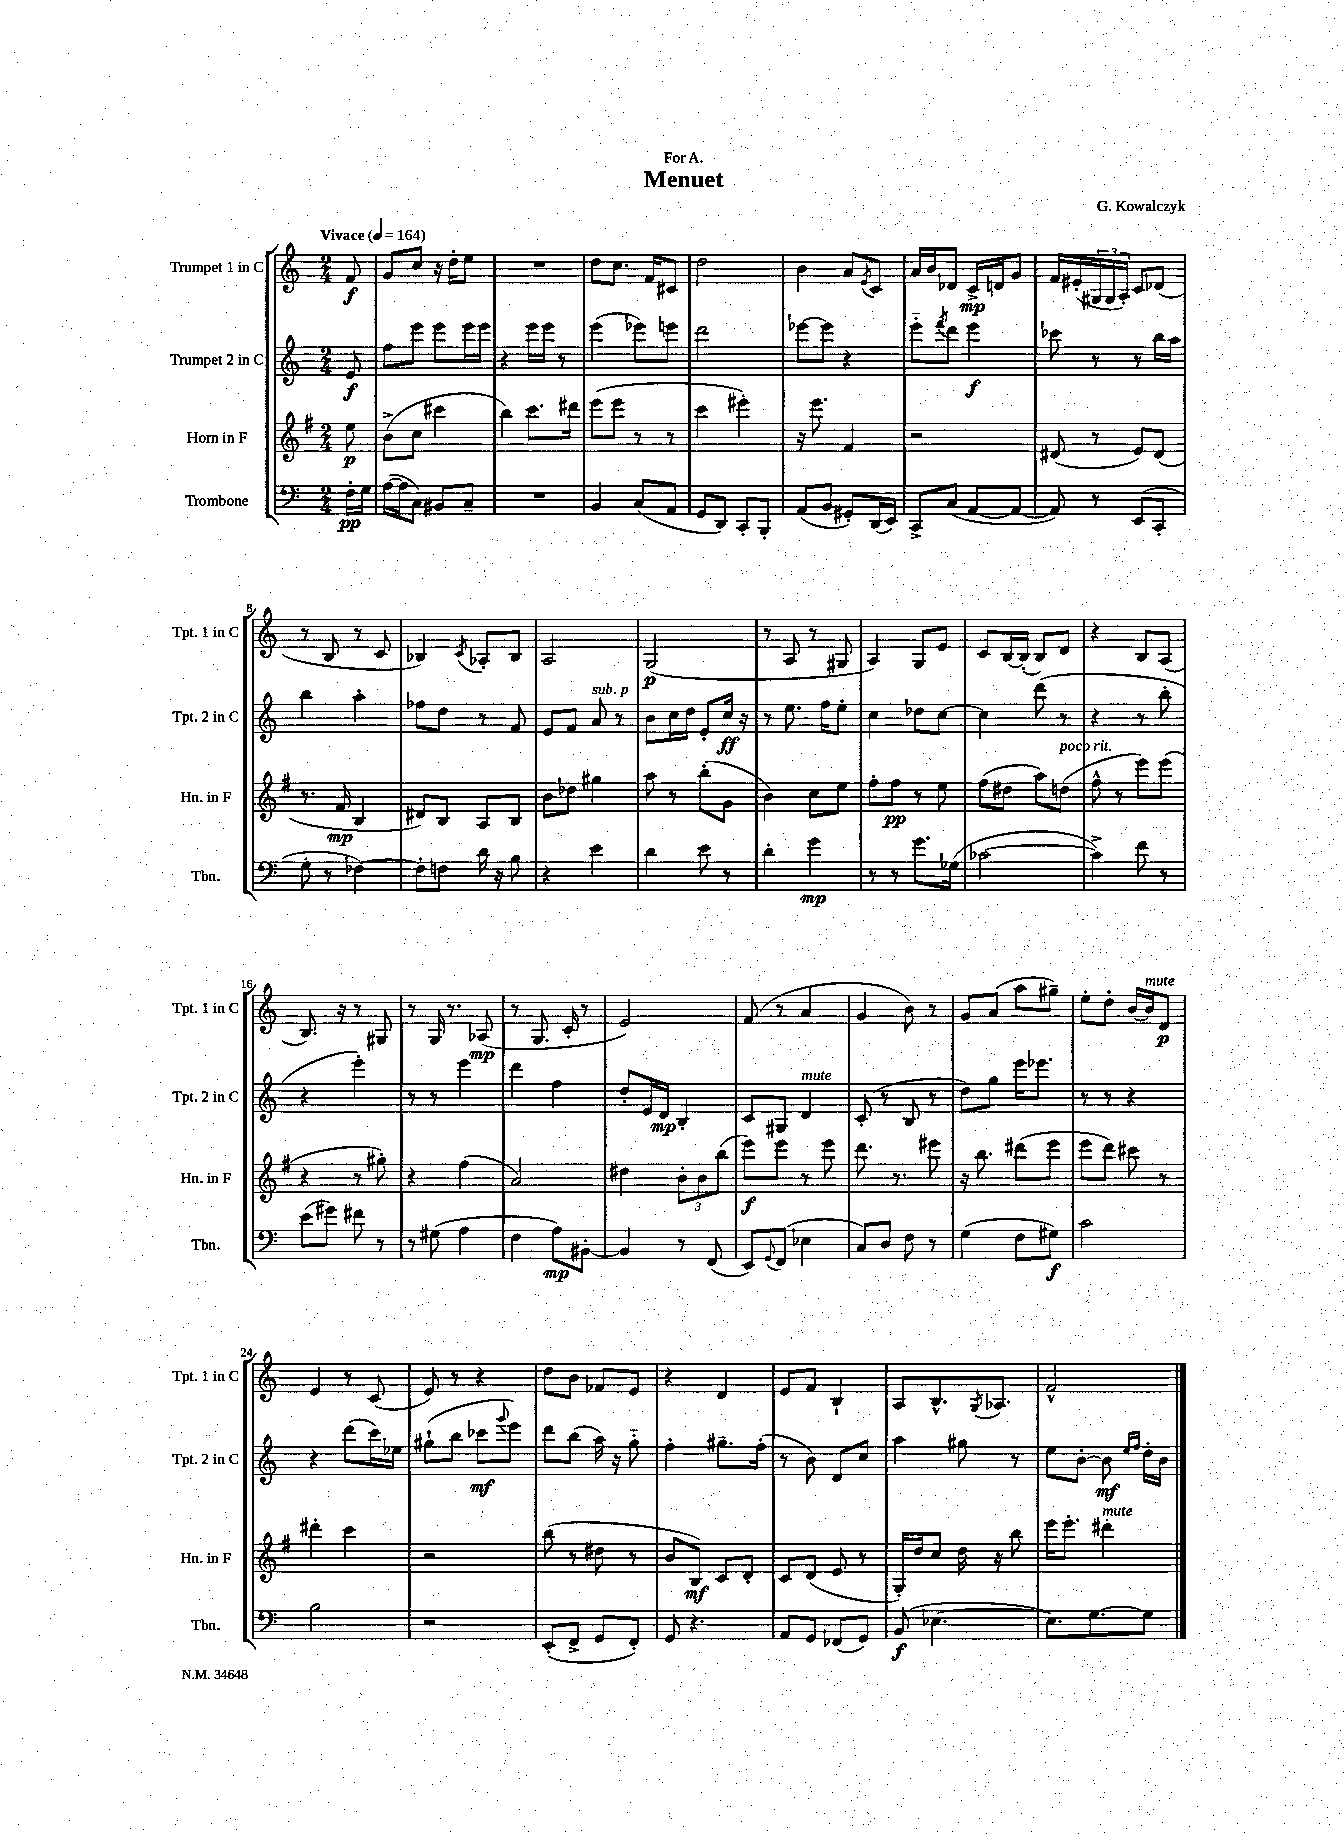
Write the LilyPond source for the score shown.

\header { title = "Menuet" composer = "G. Kowalczyk" dedication = "For A." }
<<
\new StaffGroup <<
\new Staff = "s0" \with { instrumentName = "Trumpet 1 in C" shortInstrumentName = "Tpt. 1 in C" } {
    \clef treble \key c \major \numericTimeSignature \time 2/4 \partial 8 \tempo "Vivace" 4 = 164
    f'8\f |
    g'8 c''8 r16 d''16-. e''8 |
    R2 |
    d''8 c''8. f'16 cis'8 |
    d''2 |
    b'4 a'8 \acciaccatura { e'8 } c'8 |
    a'16 b'16 des'8 c'16->\mp d'16 g'8 |
    f'16 eis'16-.( \tuplet 3/2 { gis16 gis16 a16-.) } c'8 des'8( |
    r8 b8 r8 c'8 |
    bes4) \acciaccatura { c'8 } aes8-. bes8 |
    a2 |
    g2\p( |
    r8 a8 r8 gis8 |
    a4) g8 e'8 |
    c'8 b16~ b16-.( b8) d'8 |
    r4 b8 a8( |
    b8.) r16 r8 gis8 |
    r8 g16 r8. aes8\mp( |
    r8 g8. c'16-. r8 |
    e'2) |
    f'8( r8 a'4 |
    g'4 b'8) r8 |
    g'8 a'8( a''8 gis''8--) |
    e''8-. d''8-. b'16~ b'16^\markup { \italic "mute" } d'8\p |
    e'4 r8 c'8( |
    e'8) r8 r4 |
    d''8 b'8 fes'8 e'8 |
    r4 d'4 |
    e'8 f'8 b4-! |
    a8 b8.-^ \acciaccatura { g8 } aes8. |
    f'2-^ \bar "|." |
}
\new Staff = "s1" \with { instrumentName = "Trumpet 2 in C" shortInstrumentName = "Tpt. 2 in C" } {
    \clef treble \key c \major \numericTimeSignature \time 2/4 \partial 8
    e'8\f |
    f''8 e'''8 e'''8 e'''16 e'''16 |
    r4 e'''16 e'''16 r8 |
    e'''4( ees'''8) e'''8 |
    d'''2 |
    ees'''8~ ees'''8 r4 |
    e'''8-_ \acciaccatura { f'''8 } d'''8 e'''4\f |
    ces'''8 r8 r8 b''16 a''16 |
    b''4 a''4-. |
    fes''8 d''8 r8 f'8 |
    e'8 f'8 a'8^\markup { \italic "sub. p" } r8 |
    b'8 c''16 d''16 e'8-. c''16\ff r16 |
    r8 e''8. f''16 e''8-. |
    c''4 des''8 c''8~ |
    c''4 d'''8( r8 |
    r4 r8 b''8-. |
    r4 e'''4-.) |
    r8 r8 e'''4 |
    d'''4 f''4 |
    d''8-. e'16 d'16\mp b4-. |
    c'8 gis8 d'4^\markup { \italic "mute" } |
    c'8-.( r8 b8 r8 |
    d''8) g''8 e'''16 ees'''8. |
    r8 r8 r4 |
    r4 d'''8( c'''16) ees''16 |
    gis''8-!( b''8 ces'''8\mf \appoggiatura { g'''8 } e'''8) |
    d'''8 b''8( a''16) r16 g''8-_ |
    f''4-. gis''8.-- f''16-.( |
    r8 b'8) d'8 c''8 |
    a''4 gis''8 r8 |
    e''8 b'8~-. b'8\mf \grace { e''16 f''16 } d''16-. b'16 \bar "|." |
}
\new Staff = "s2" \with { instrumentName = "Horn in F" shortInstrumentName = "Hn. in F" } {
    \clef treble \key g \major \numericTimeSignature \time 2/4 \partial 8
    e''8\p |
    b'8->( c''8 cis'''4 |
    b''4) c'''8. dis'''16 |
    e'''8( e'''8 r8 r8 |
    c'''4 eis'''4-.) |
    r16 e'''8. fis'4 |
    r2 |
    dis'8( r8 e'8) dis'8( |
    r8. fis'16\mp b4 |
    dis'8) b8 a8 b8 |
    b'8 des''8 gis''4 |
    a''8 r8 b''8-.( g'8 |
    b'4) c''8 e''8 |
    fis''8-. fis''8\pp r8 e''8 |
    fis''8( dis''8 a''8) d''8^\markup { \italic "poco rit." }( |
    fis''8-^ r8 e'''8) e'''8( |
    r4 r8 gis''8-.) |
    r4 fis''4( |
    a'2) |
    dis''4 \tuplet 3/2 { b'8-. b'8 b''8( } |
    e'''8\f) e'''8 r8 e'''8 |
    d'''8. r8. eis'''8 |
    r16 b''8. dis'''8( e'''8 |
    e'''8 d'''8) cis'''8 r8 |
    dis'''4-. c'''4 |
    r2 |
    b''8( r8 dis''8 r8 |
    b'8 b8\mf) c'8 d'8-. |
    c'8 d'8( e'8 r8 |
    g16-.) d''16 c''8 d''16 r16 b''8 |
    e'''16 e'''8.-. dis'''4-.^\markup { \italic "mute" } \bar "|." |
}
\new Staff = "s3" \with { instrumentName = "Trombone" shortInstrumentName = "Tbn." } {
    \clef bass \key c \major \numericTimeSignature \time 2/4 \partial 8
    f16-.\pp g16 |
    a16~( a16 c8) bis,8 c8-- |
    R2 |
    b,4 c8( a,8 |
    g,8 d,8) c,8-. b,,8-. |
    a,8( b,8 gis,8-.) d,16( e,16) |
    c,8-> c8( a,8~ a,8~ |
    a,8) r8 e,8( c,8-. |
    g8-. r8 fes4~) |
    fes8-. f8 d'16 r16 b8 |
    r4 e'4 |
    d'4 e'8 r8 |
    d'4-. g'4\mp |
    r8 r8 g'8. ges16( |
    ces'2~ |
    ces'4->) f'8 r8 |
    e'8( gis'8) fis'8 r8 |
    r8 gis8( a4 |
    f4 a8\mp) bis,8~-. |
    bis,4 r8 f,8( |
    e,8) \appoggiatura { g,8 } f,8( ees4 |
    c8) d8 f8 r8 |
    g4( f8 gis8\f) |
    c'2 |
    b2 |
    r2 |
    e,8-.( f,8-> g,8 f,8-.) |
    g,8 r4. |
    a,8 g,8 fes,8( g,8) |
    b,8\f( ees4.~ |
    ees8.) g8.~ g8 \bar "|." |
}
>>
>>
